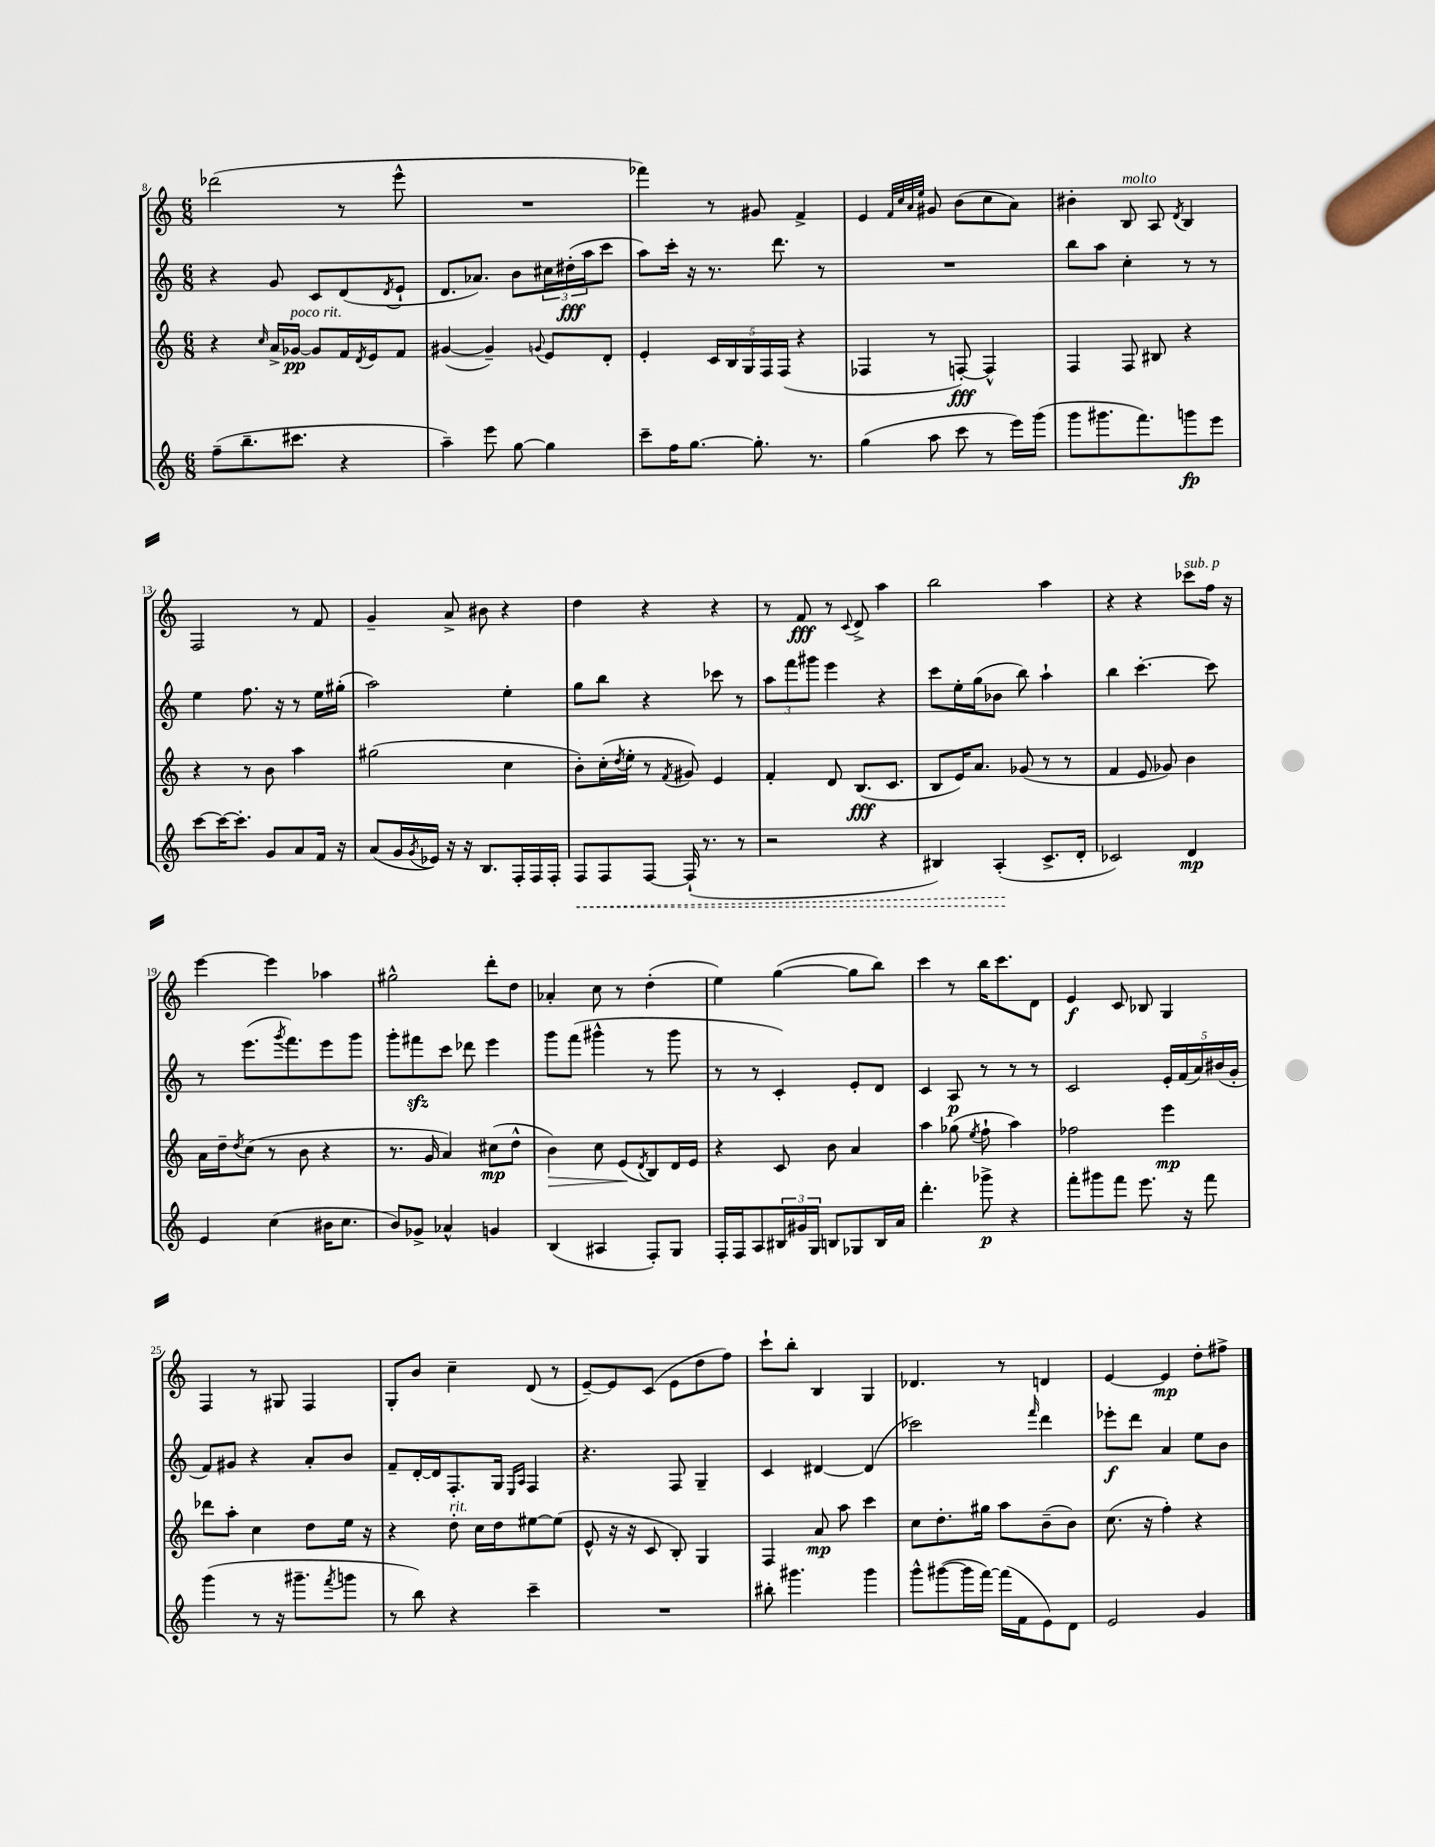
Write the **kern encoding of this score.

**kern	**kern	**kern	**kern
*staff4	*staff3	*staff2	*staff1
*clefG2	*clefG2	*clefG2	*clefG2
*k[]	*k[]	*k[]	*k[]
*M6/8	*M6/8	*M6/8	*M6/8
(8ff~\L	4r	4r	(2ddd-\
8.bb~\	.	.	.
.	16qqcc/	.	.
.	16a^/LL	8g/	.
8.ccc#\J	[16g-/JJ	.	.
.	8g-/]L	8c/L	.
4r	16f/L	(8d/	8r
.	8qd/	.	.
.	16e/J	.	.
.	.	8qd/	.
.	8f/J	8e`/J	8eee^^\
=	=	=	=
4aa~\)	([4g#/	8.d/L	2.r
.	.	8.a-/J)	.
8eee\	4g#~/])	.	.
[8gg\	.	8b\L	.
.	8qqg/	.	.
4gg\]	8e/L	24cc#\L	.
.	.	(24dd#'\	.
.	.	24aa\J	.
.	8d'/J	8ccc\J	.
=	=	=	=
8ccc~\L	4e'/	8aa\L)	4fff-\)
16ff\K	.	16ccc'\Jk	.
[8.gg\J	.	16r	.
.	20c/LL	8.r	8r
.	20B/	.	.
.	20G/	.	.
8.gg'\]	.	.	8g#/
.	20F/	.	.
.	.	8.ddd\	.
.	(20F/JJ	.	.
.	4r	.	4f^/
8.r	.	.	.
.	.	8r	.
=	=	=	=
(4gg\	4F-/	2.r	4e/
.	.	.	32qqf/LLL
.	.	.	32qqcc/
.	.	.	32qqa/
.	.	.	32qqee/JJJ
8aa\	8r	.	8g#/
8ccc\	[8F'/)	.	(8b\L
8r	4F^^/]	.	8cc\
16eee\LL)	.	.	8a\J)
(16ggg\JJ	.	.	.
=	=	=	=
8ggg\L	4F/	8bb\L	4b#'\
8.ggg#\	.	8aa\J	.
.	8F/	4cc'\	8B/
8.fff\)	.	.	.
.	8B#/	.	8A/
.	.	.	8qd/
8ggg\	4r	8r	4B/
8eee\J	.	8r	.
=	=	=	=
[8ccc\L	4r	4ee\	2F/
16ccc\_K	.	.	.
8.ccc'\]J	.	.	.
.	8r	8.ff\	.
8g/L	8b\	.	.
.	.	16r	.
8a/	4aa\	8r	8r
16f/Jk	.	16ee\LL	8f/
16r	.	(16gg#'\JJ	.
=	=	=	=
(8a/L	(2gg#\	2aa\)	4g~/
16g/L	.	.	.
8qg/	.	.	.
16e-/JJ)	.	.	.
16r	.	.	8a^/
16r	.	.	.
8.B/L	.	.	8b#\
.	4cc\	4ee'\	4r
16F'/L	.	.	.
16F/	.	.	.
16F'/JJ	.	.	.
=	=	=	=
8F/L	8b'\L)	8gg\L	4dd\
8F/	(16cc'\L	8bb\J	.
.	8qdd/	.	.
.	16ee'\JJ	.	.
[8F/J	8r	4r	4r
.	8qf/	.	.
(16F`/]	8g#/)	.	.
8.r	.	.	.
.	4e/	8ccc-\	4r
8r	.	8r	.
=	=	=	=
2r	4f'/	12aa\L	8r
.	.	12fff\	.
.	.	.	8f/
.	.	12ggg#\J	.
.	8d/	4eee\	8r
.	.	.	8qqc/
.	(8.B/L	.	8d^/
4r	.	4r	4aa\
.	8.c/J	.	.
=	=	=	=
4B#/)	8B/L	8ccc\L	2bb\
.	16e/K)	16ee'\L	.
.	8.a/J	(16gg\J	.
(4A'/	.	8b-\J	.
.	(8g-/	8bb\)	.
8.c^/L	8r	4aa`\	4aa\
.	8r	.	.
16d'/Jk	.	.	.
=	=	=	=
2c-/)	4f/	4bb\	4r
.	8e/	[4.ccc'\	4r
.	8g-/)	.	.
4d/	4b\	.	8ccc-\L
.	.	8ccc\]	16ff\Jk
.	.	.	16r
=	=	=	=
4e/	16a\LL	8r	[4eee\
.	16dd~\J	.	.
.	8qdd/	.	.
.	(8cc\J	(8.eee\L	.
(4cc\	8r	.	4eee\]
.	.	8qggg/	.
.	.	8.fff\)	.
.	8b\	.	.
16b#\LK	4r	8eee\	4aa-\
8.cc\J	.	.	.
.	.	8ggg\J	.
=	=	=	=
8b/L)	8.r	8ggg'\L	2gg#^^\
8g-^/J	.	8fff#\	.
.	16g/	.	.
4a-^^/	4a/)	8ccc\J	.
.	.	8ddd-\	.
4g/	(8cc#\L	4eee\	8ddd'\L
.	8dd^^\J	.	8dd\J
=	=	=	=
(4B/	4b\)	8ggg\L	4a-'/
.	.	(8fff\J	.
4A#/	8cc\	4ggg#^^\	8cc\
.	(8e/L	.	8r
.	8qd/	.	.
8F'/L)	8B/)	8r	(4dd'\
8G/J	16d/L	8ggg#\	.
.	16e/JJ	.	.
=	=	=	=
16F'/LL	4r	8r	4ee\)
16F/J	.	.	.
8A/	.	8r	.
24B#/L	8c/	4c'/)	([4gg\
24g#/	.	.	.
24G/JJ	.	.	.
8B/L	8b\	.	.
8G-/	4a/	8e'/L	8gg\]L
16B/L	.	8d/J	8bb\J)
16a/JJ	.	.	.
=	=	=	=
4.ddd'\	4aa\	4c/	4ccc\
.	(8gg-\	8A/	8r
.	8qee/	.	.
8ggg-^\	8ff`\	8r	16bb\LK
.	.	.	8.ccc\
4r	4aa\)	8r	.
.	.	8r	8d\J
=	=	=	=
8fff'\L	2ff-\	2c/	4e/
8ggg#\	.	.	.
8fff\J	.	.	8c/
8.eee\	.	.	8B-/
.	4eee\	20e'/LL	4G/
.	.	(20f/	.
16r	.	.	.
.	.	20a/)	.
8fff\	.	.	.
.	.	(20b#/	.
.	.	20g'/JJ	.
=	=	=	=
(4ggg\	8ddd-\L	8f/L)	4F/
.	8aa'\J	8g#/J	.
8r	4cc\	4r	8r
16r	.	.	8G#/
8.ggg#~\L	.	.	.
.	8dd\L	8a'/L	4F/
8qfff/	.	.	.
8ggg\J	16ee\Jk	8b/J	.
.	16r	.	.
=	=	=	=
8r	4r	8f~/L	8G'/L
8bb\)	.	[16d'/L	8b/J
.	.	16d/]J	.
4r	8dd'\	8.F'/	4cc~\
.	16cc\LL	.	.
.	16dd\J	16G/Jk	.
.	.	16qqE/LL	.
.	.	16qqA/JJ	.
4ccc~\	[8ee#\	4F/	(8d/
.	(8ee#\]J	.	8r
=	=	=	=
2.r	8e^^/	4.r	[8e~/L)
.	16r	.	8e/]
.	16r	.	.
.	8c/	.	(8c/J
.	8B'/)	8F/	8e\L
.	4G/	4G~/	8dd\
.	.	.	8ff\J)
=	=	=	=
8bb#'\	4F/	4c/	8ccc`\L
4.ggg#\	.	.	8bb'\J
.	8a/	[4d#/	4B/
.	8aa\	.	.
4ggg#\	4ccc\	(4d#/]	4G/
=	=	=	=
8ggg^^\L	8cc\L	2ccc-\)	4.d-/
([8ggg#\	8.dd'\	.	.
16ggg#\]L	.	.	.
[16fff\JJ)	16gg#\Jk	.	.
(16fff\]LL	8aa\L	.	8r
16f\J	.	.	.
.	.	16qqfff/	.
8e\)	(8b~\	4ddd\	4d/
8d\J	8b\J)	.	.
=	=	=	=
2e/	(8.cc\	8eee-'\L	[4e/
.	.	8ddd\J	.
.	16r	.	.
.	4ff'\)	4a/	4e/]
4g/	4r	8ee\L	8dd'\L
.	.	8b\J	8ff#^\J
==	==	==	==
*-	*-	*-	*-
